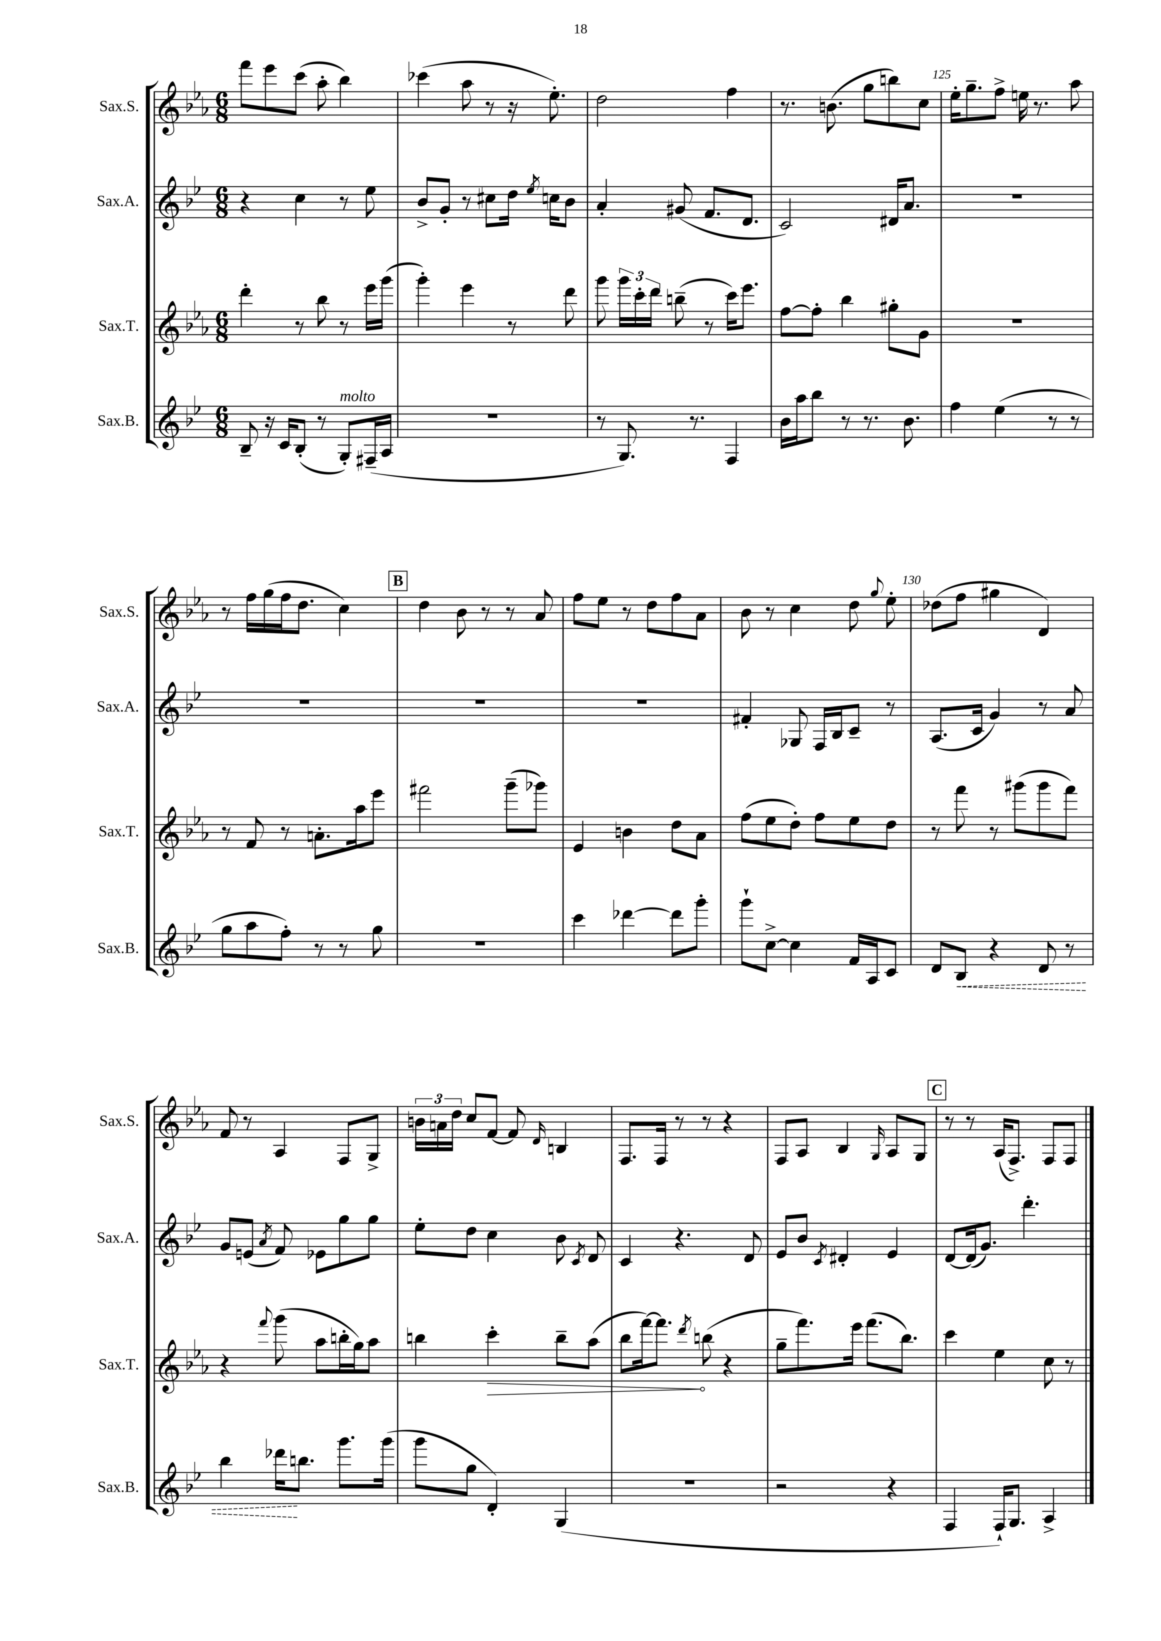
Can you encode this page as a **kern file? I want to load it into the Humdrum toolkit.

**kern	**dynam	**kern	**dynam	**kern	**kern
*part4	*part4	*part3	*part3	*part2	*part1
*staff4	*staff4	*staff3	*staff3	*staff2	*staff1
*I"Sax.B.	*	*I"Sax.T.	*	*I"Sax.A.	*I"Sax.S.
*I'Sax.B.	*	*I'Sax.T.	*	*I'Sax.A.	*I'Sax.S.
*clefG2	*	*clefG2	*	*clefG2	*clefG2
*k[b-e-]	*	*k[b-e-a-]	*	*k[b-e-]	*k[b-e-a-]
*M6/8	*	*M6/8	*	*M6/8	*M6/8
=121	=121	=121	=121	=121	=121
8B-~/	.	4ddd'\	.	4r	8fff\L
16r	.	.	.	.	8eee-\
16c/KL	.	.	.	.	.
(8B-'/J	.	8r	.	4cc\	(8ccc\J
8r	.	8bb-\	.	.	8aa-'\
!LO:TX:a:i:t=molto	!	!	!	!	!
8G'/L)	.	8r	.	8r	4bb-\)
(16F#X~/L	.	16eee-\LL	.	8ee-\	.
16A/JJ	.	(16ggg\JJ	.	.	.
=122	=122	=122	=122	=122	=122
2.r	.	4ggg'\)	.	8b-^/L	(4ccc-X\
.	.	.	.	8g'/J	.
.	.	4eee-\	.	8r	8aa-\
.	.	.	.	8cc#X\L	8r
.	.	8r	.	16dd\Jk	16r
.	.	.	.	8qee-/	.
.	.	.	.	16ccn\KL	8.ee-'\)
.	.	8ddd\	.	8b-\J	.
=123	=123	=123	=123	=123	=123
8r	.	8ggg\	.	4a'/	2dd\
8.G/)	.	24ggg\LL	.	.	.
.	.	24ccc'\	.	.	.
.	.	24ddd\JJ	.	.	.
.	.	(8bbn~\	.	(8g#X/	.
8.r	.	.	.	.	.
.	.	8r	.	8.f/L	.
4F/	.	16ccc\KL)	.	.	4ff\
.	.	8.eee-\J	.	8.d/J	.
=124	=124	=124	=124	=124	=124
16b-\LL	.	[8ff\L	.	2c/)	8.r
16aa\J	.	.	.	.	.
8bb-\J	.	8ff'\J]	.	.	.
.	.	.	.	.	(8.bn\
8r	.	4bb-\	.	.	.
8.r	.	.	.	.	8gg\L
.	.	8gg#X'\L	.	16d#X/KL	8bbn\)
8.b-\	.	.	.	8.a/J	.
.	.	8g\J	.	.	8cc\J
=125	=125	=125	=125	=125	=125
4ff\	.	2.r	.	2.r	16ee-'\KL
.	.	.	.	.	8.gg~\
(4ee-\	.	.	.	.	8ff^\J
.	.	.	.	.	16een\
.	.	.	.	.	8.r
8r	.	.	.	.	.
8r	.	.	.	.	8aa-\
!!LO:LB:g=z
=126	=126	=126	=126	=126	=126
8gg\L	.	8r	.	2.r	8r
8aa\	.	8f/	.	.	16ff\LL
.	.	.	.	.	(16gg\
8ff'\J)	.	8r	.	.	16ff\J
.	.	.	.	.	8.dd\J
8r	.	8.an'\L	.	.	.
8r	.	.	.	.	4cc\)
.	.	16aa-\k	.	.	.
8gg\	.	8eee-\J	.	.	.
!!LO:REH:place=s1:t=B
=127	=127	=127	=127	=127	=127
2.r	.	2fff#X\	.	2.r	4dd\
.	.	.	.	.	8b-\
.	.	.	.	.	8r
.	.	(8ggg~\L	.	.	8r
.	.	8ggg-X\J)	.	.	8a-/
=128	=128	=128	=128	=128	=128
4ccc\	.	4e-/	.	2.r	8ff\L
.	.	.	.	.	8ee-\J
[4ddd-X\	.	4bn\	.	.	8r
.	.	.	.	.	8dd\L
8ddd-\L]	.	8dd\L	.	.	8ff\
8ggg'\J	.	8a-\J	.	.	8a-\J
=129	=129	=129	=129	=129	=129
8ggg`\L	.	(8ff\L	.	4f#X'/	8b-\
[8cc^\J	.	8ee-\	.	.	8r
4cc\]	.	8dd'\J)	.	8G-X/	4cc\
.	.	8ff\L	.	16F/LL	.
.	.	.	.	16B-/J	.
16f/LL	.	8ee-\	.	8c~/J	8dd\
16A/J	.	.	.	.	.
.	.	.	.	.	8qqgg/
8c/J	.	8dd\J	.	8r	8ee-'\
=130	=130	=130	=130	=130	=130
8d/L	.	8r	.	(8.A/L	(8dd-X\L
!	!LO:HP:b	!	!	!	!
8B-/J	<	8fff\	.	.	8ff\J
.	.	.	.	16c/Jk	.
4r	.	8r	.	4g/)	4gg#X\
.	.	(8ggg#X\L	.	.	.
8d/	.	8ggg#\	.	8r	4d/)
8r	.	8fff\J)	.	8a/	.
!!LO:LB:g=z
=131	=131	=131	=131	=131	=131
4bb-\	.	4r	.	8g/L	8f/
.	.	.	.	(8en/J	8r
.	.	8qqfff/	.	8qa/	.
16ddd-X\KL	.	(8ggg\	.	8f/)	4A-/
8.bbn\J	[	.	.	.	.
.	.	8aa-\L	.	8e-X\L	.
8.ggg\L	.	16bbn'\L	.	8gg\	8F/L
.	.	16gg\J)	.	.	.
.	.	8aa-\J	.	8gg\J	8G^/J
(16ggg\Jk	.	.	.	.	.
=132	=132	=132	=132	=132	=132
8ggg\L	.	4bbn\	.	8ee-'\L	24bn\LL
.	.	.	.	.	24an\
.	.	.	.	.	24dd\JJ
8gg\J	.	.	.	8dd\J	8cc/L
!	!	!	!LO:HP:b	!	!
4d'/)	.	4ccc'\	>	4cc\	[8f/J
.	.	.	.	.	8f/]
.	.	.	.	.	16qqd/
(4G/	.	8bb~\L	.	8b-\	4Bn/
.	.	.	.	8qc/	.
.	.	(8aa-\J	.	8d/	.
=133	=133	=133	=133	=133	=133
2.r	.	8bb-\L	.	4c/	8.F/L
.	.	[16fff\k)	.	.	.
.	.	8.fff\J]	.	.	16F/Jk
.	.	.	.	4.r	8r
.	.	8qddd/	.	.	.
.	.	(8bbn\	]	.	8r
.	.	4r	.	.	4r
.	.	.	.	8d/	.
=134	=134	=134	=134	=134	=134
2r	.	8gg~\L	.	8e-/L	8F/L
.	.	8.fff\)	.	8b-/J	8A-/J
.	.	.	.	8qc/	.
.	.	.	.	4d#X'/	4B-/
.	.	16eee-\Jk	.	.	.
.	.	(8.fff\L	.	.	.
.	.	.	.	.	16qqG/
4r	.	.	.	4e-/	8A-/L
.	.	8.bb-\J)	.	.	.
.	.	.	.	.	8G/J
!!LO:REH:place=s1:t=C
=135	=135	=135	=135	=135	=135
4F/	.	4ccc\	.	[8d/L	8r
.	.	.	.	(16d/k]	8r
.	.	.	.	8.g/J)	.
16F`/KL)	.	4ee-\	.	.	(16A-/KL
8.G/J	.	.	.	.	8.F^/J)
.	.	.	.	4.ddd'\	.
4A^/	.	8cc\	.	.	8F/L
.	.	8r	.	.	8F/J
==	==	==	==	==	==
*-	*-	*-	*-	*-	*-
